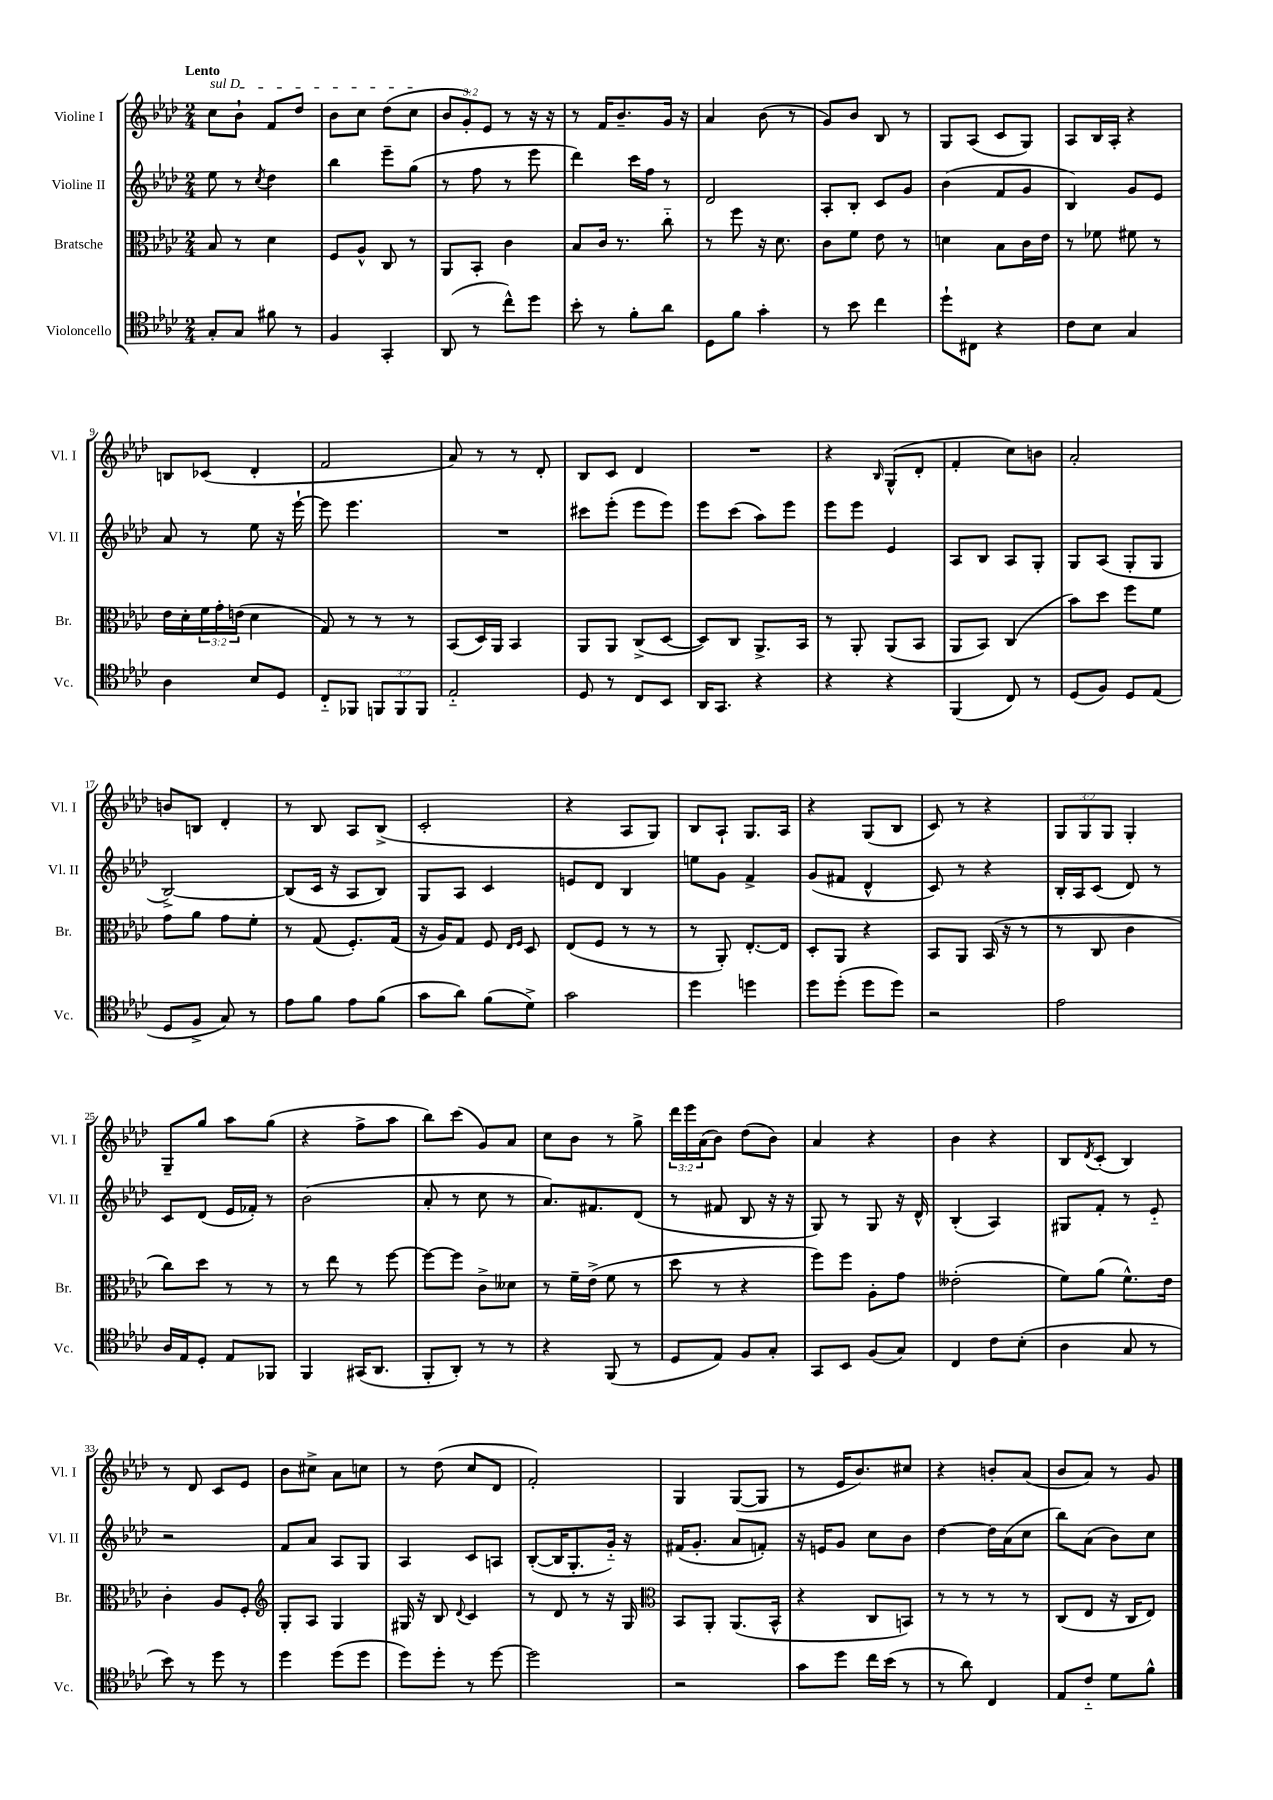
<<
\new StaffGroup <<
\new Staff = "s0" \with { instrumentName = "Violine I" shortInstrumentName = "Vl. I" } {
    \clef treble \key aes \major \numericTimeSignature \time 2/4 \override Staff.TupletNumber.text = #tuplet-number::calc-fraction-text \tempo "Lento"
    \once \override TextSpanner.bound-details.left.text = \markup { \italic "sul D" } c''8\startTextSpan bes'8-! f'8 des''8 |
    bes'8 c''8 des''8( c''8\stopTextSpan |
    \tuplet 3/2 { bes'8 g'8-.) ees'8 } r8 r16 r16 |
    r8 f'16 bes'8.-- g'16 r16 |
    aes'4 bes'8( r8 |
    g'8) bes'8 bes8 r8 |
    g8 aes8( c'8 g8) |
    aes8 bes16 aes16-. r4 |
    b8 ces'8( des'4-. |
    f'2 |
    aes'8) r8 r8 des'8-. |
    bes8 c'8 des'4 |
    R2 |
    r4 \grace { bes16 } g8-^( des'8-. |
    f'4-. c''8) b'8 |
    aes'2-. |
    b'8 b8 des'4-. |
    r8 bes8 aes8 bes8->( |
    c'2-. |
    r4 aes8 g8) |
    bes8 aes8-! g8. aes16 |
    r4 g8( bes8 |
    c'8) r8 r4 |
    \tuplet 3/2 { g8 g8 g8 } g4-. |
    g8-- g''8 aes''8 g''8( |
    r4 f''8-> aes''8 |
    bes''8) c'''8( g'8) aes'8 |
    c''8 bes'8 r8 g''8-> |
    \tuplet 3/2 { des'''16 ees'''16 aes'16( } bes'8) des''8( bes'8) |
    aes'4 r4 |
    bes'4 r4 |
    bes8 \acciaccatura { des'8 } c'8-.( bes4) |
    r8 des'8 c'8 ees'8 |
    bes'8 cis''8-> aes'8 c''8 |
    r8 des''8( c''8 des'8 |
    f'2-.) |
    g4 g8~( g8 |
    r8 ees'16 bes'8.) cis''8 |
    r4 b'8-. aes'8( |
    bes'8 aes'8) r8 g'8 \bar "|." |
}
\new Staff = "s1" \with { instrumentName = "Violine II" shortInstrumentName = "Vl. II" } {
    \clef treble \key aes \major \numericTimeSignature \time 2/4
    ees''8 r8 \acciaccatura { c''8 } des''4 |
    bes''4 ees'''8-- g''8( |
    r8 f''8 r8 ees'''8 |
    des'''4) c'''16 f''16 r8 |
    des'2 |
    aes8-. bes8-. c'8 g'8 |
    bes'4( f'8 g'8 |
    bes4) g'8 ees'8 |
    aes'8 r8 ees''8 r16 ees'''16~-! |
    ees'''8 ees'''4. |
    R2 |
    cis'''8 ees'''8-.( ees'''8 ees'''8) |
    ees'''8 c'''8( aes''8) ees'''8 |
    ees'''8 ees'''8 ees'4 |
    aes8 bes8 aes8 g8-. |
    g8 aes8( g8-. g8 |
    bes2~->) |
    bes8( c'16 r16 aes8 bes8) |
    g8 aes8 c'4 |
    e'8 des'8 bes4 |
    e''8 g'8 f'4-> |
    g'8( fis'8 des'4-^ |
    c'8) r8 r4 |
    bes16-. aes16 c'8( des'8) r8 |
    c'8 des'8( ees'16 fes'16-.) r8 |
    bes'2( |
    aes'8-. r8 c''8 r8 |
    aes'8.) fis'8. des'8( |
    r8 fis'8 bes8 r16 r16 |
    g8) r8 g8 r16 des'16-^ |
    bes4-.( aes4) |
    gis8 f'8-. r8 ees'8-_ |
    r2 |
    f'8 aes'8 aes8 g8 |
    aes4 c'8 a8 |
    bes8~-.( bes16 g8.-. g'16-_) r16 |
    fis'16( g'8.-. aes'8 f'8-.) |
    r16 e'16 g'8 c''8 bes'8 |
    des''4~ des''16 aes'16( c''8 |
    bes''8) aes'8( bes'8) c''8 \bar "|." |
}
\new Staff = "s2" \with { instrumentName = "Bratsche" shortInstrumentName = "Br." } {
    \clef alto \key aes \major \numericTimeSignature \time 2/4 \override Staff.TupletNumber.text = #tuplet-number::calc-fraction-text
    bes8 r8 des'4 |
    f8 aes8-^ c8 r8 |
    aes,8 bes,8-. c'4 |
    bes8 c'16 r8. c''8-_ |
    r8 f''8 r16 des'8. |
    c'8 f'8 ees'8 r8 |
    d'4 bes8 c'16 ees'16 |
    r8 fes'8 fis'8 r8 |
    ees'16 des'16-. \tuplet 3/2 { f'16 g'16-. e'16( } des'4 |
    g8) r8 r8 r8 |
    bes,8( des16) aes,16 bes,4 |
    aes,8 aes,8 c8->( des8~ |
    des8) c8 aes,8.-> bes,16 |
    r8 aes,8-. aes,8( bes,8 |
    aes,8 bes,8) c4( |
    bes'8) des''8 f''8 f'8 |
    g'8 aes'8 g'8 f'8-. |
    r8 g8( f8.-.) g16( |
    r16 aes16) g8 f8 \grace { ees16 f16 } des8 |
    ees8( f8 r8 r8 |
    r8 aes,8-.) ees8.~-. ees16 |
    des8-. aes,8 r4 |
    bes,8 aes,8 bes,16( r16 r8 |
    r8 c8 c'4 |
    c''8) des''8 r8 r8 |
    r8 ees''8 r8 f''8~ |
    f''8~ f''8 c'8-> deses'8 |
    r8 f'16-- ees'16->( f'8 r8 |
    des''8 r8 r4 |
    f''8) f''8 aes8-. g'8 |
    eeses'2-.( |
    f'8) aes'8( f'8.-^) ees'16 |
    c'4-. aes8 f8-. |
    \clef treble g8-. aes8 g4 |
    gis16 r16 bes8 \appoggiatura { des'8 } c'4 |
    r8 des'8 r8 r16 g16 |
    \clef alto bes,8 aes,8-. aes,8.( bes,16-^ |
    r4 c8 b,8) |
    r8 r8 r8 r8 |
    c8( ees8 r16 c16 ees8) \bar "|." |
}
\new Staff = "s3" \with { instrumentName = "Violoncello" shortInstrumentName = "Vc." } {
    \clef tenor \key aes \major \numericTimeSignature \time 2/4 \override Staff.TupletNumber.text = #tuplet-number::calc-fraction-text
    g8-. g8 fis'8 r8 |
    f4 g,4-. |
    aes,8( r8 c''8-^) des''8 |
    bes'8-. r8 f'8-. aes'8 |
    des8 f'8 g'4-. |
    r8 bes'8 c''4 |
    des''8-! cis8 r4 |
    c'8 bes8 g4 |
    aes4 bes8 des8 |
    c8-_ fes,8 \tuplet 3/2 { f,8 f,8 f,8 } |
    ees2-_ |
    des8 r8 c8 bes,8 |
    aes,16 g,8. r4 |
    r4 r4 |
    f,4( c8) r8 |
    des8( f8) des8 ees8( |
    des8 f8-> g8) r8 |
    ees'8 f'8 ees'8 f'8( |
    g'8 aes'8) f'8( des'8->) |
    g'2 |
    des''4 d''4 |
    des''8 des''8-.( des''8 des''8) |
    r2 |
    ees'2 |
    aes16 ees16 des8-. ees8 fes,8 |
    f,4 gis,16( aes,8. |
    f,8-. aes,8-.) r8 r8 |
    r4 f,8( r8 |
    des8 ees8) f8 g8-. |
    g,8 bes,8 f8( g8) |
    c4 c'8 bes8-.( |
    aes4 g8 r8 |
    bes'8) r8 des''8 r8 |
    des''4 des''8( des''8 |
    des''8) des''8-. r8 des''8~ |
    des''2 |
    r2 |
    g'8 des''8 c''16 bes'16( r8 |
    r8 aes'8) c4 |
    ees8 c'8-_ des'8 f'8-^ \bar "|." |
}
>>
>>
